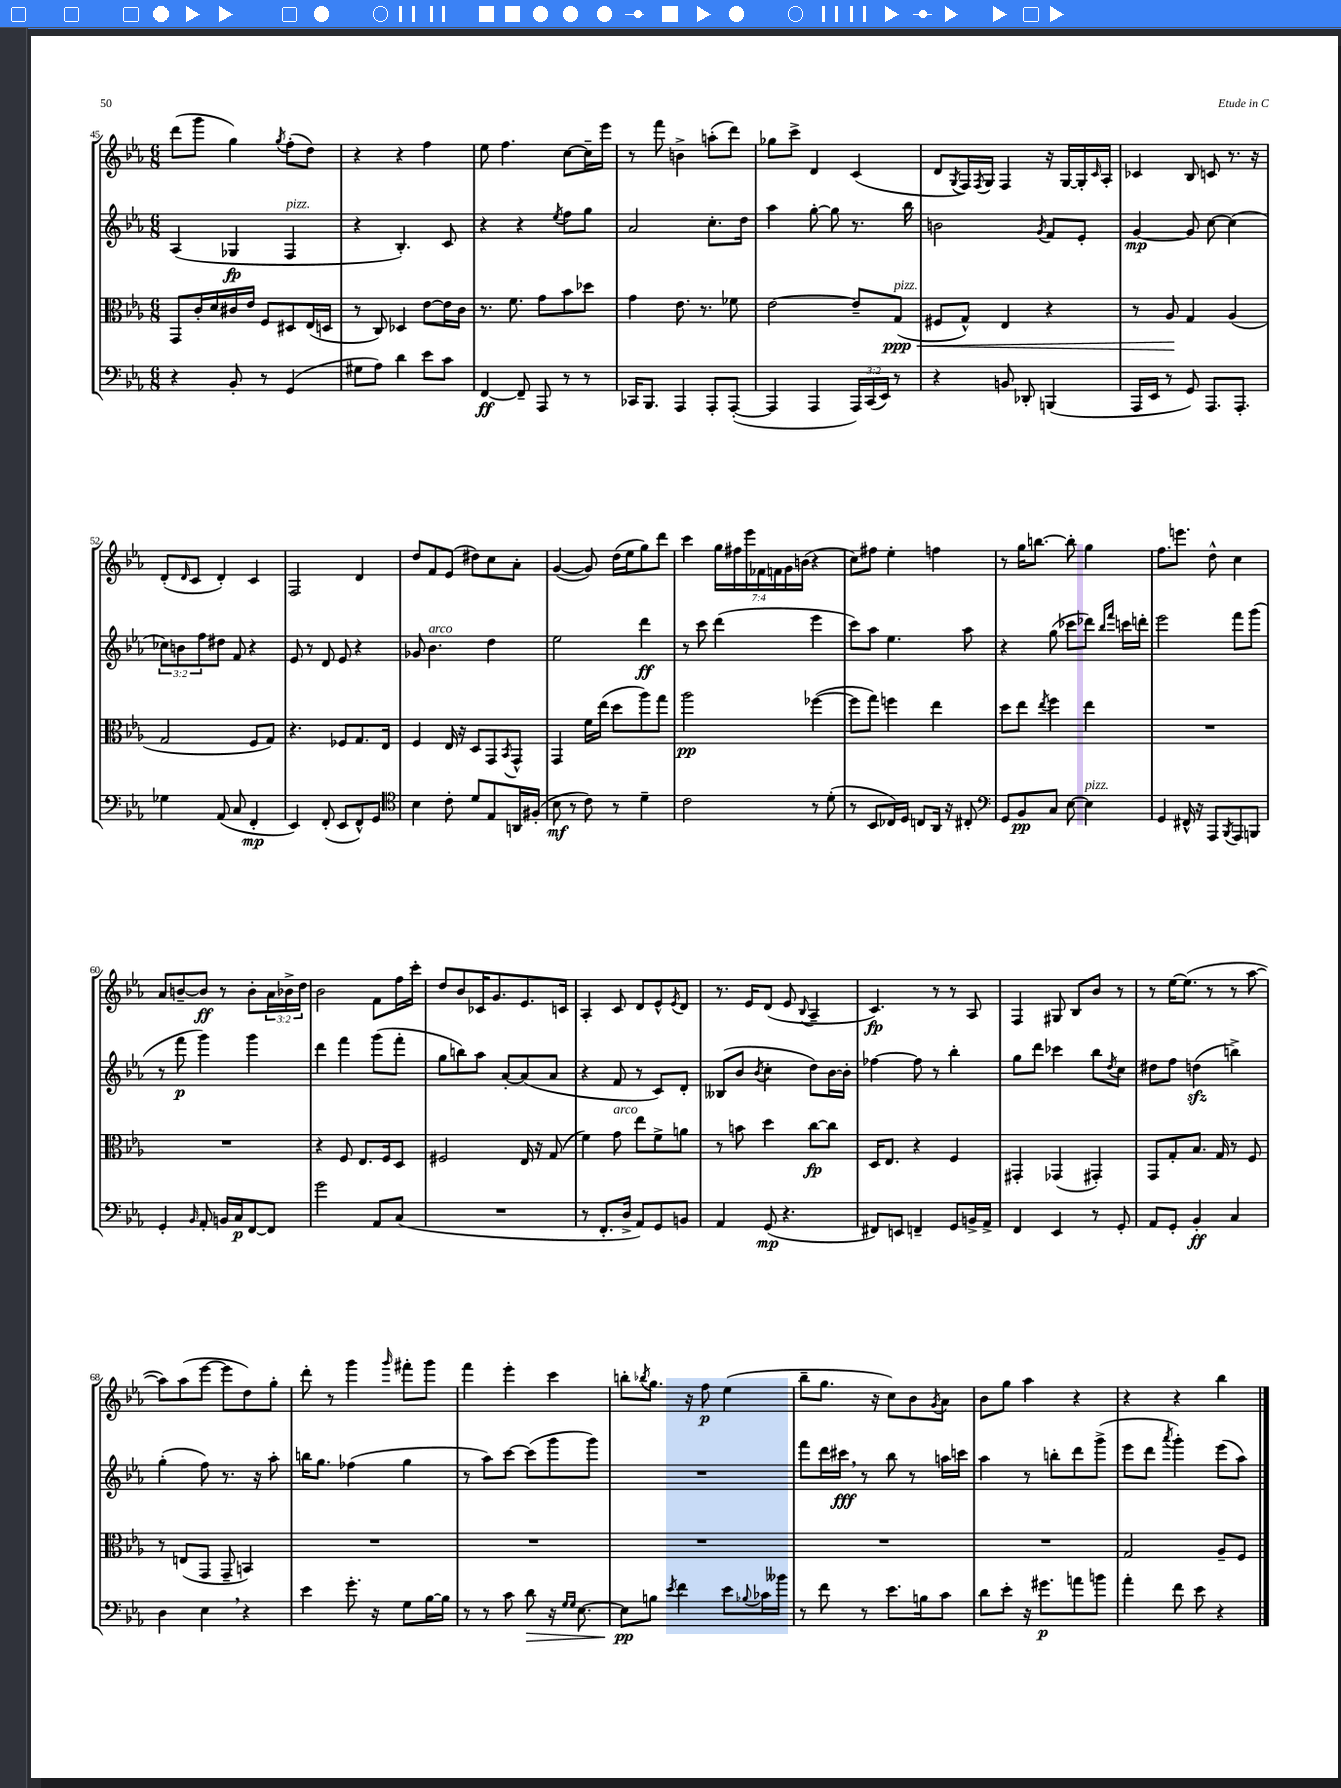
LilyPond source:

<<
\new StaffGroup <<
\new Staff = "s0" {
    \clef treble \key ees \major \numericTimeSignature \time 6/8 \override Staff.TupletNumber.text = #tuplet-number::calc-fraction-text
    d'''8( g'''8 g''4) \acciaccatura { g''8 } f''8-.( d''8) |
    r4 r4 f''4 |
    ees''8 f''4. c''8~ c''16-- ees'''16 |
    r8 f'''8 b'4-> a''8-.( d'''8) |
    ges''8 c'''8-> d'4 c'4( |
    d'8 \acciaccatura { g8 } f16) \acciaccatura { f8 } g16 f4 r16 g16~ g16-. \grace { c'16 } aes16-. |
    ces'4 bes8 c'8 r8. r16 |
    d'8-.( \grace { d'16 } c'8 d'4-.) c'4 |
    f2 d'4 |
    d''8 f'8 ees'8( dis''8) c''8 aes'8-. |
    g'4~( g'8) d''16( ees''16 g''8) d'''8 |
    c'''4 \tuplet 7/4 { g''16 fis''16 ees'''16 fes'16 f'16 g'16 b'16( } r4 |
    c''8) fis''8 ees''4-. f''4 |
    r8 g''16 b''8.~ b''8-. g''4 |
    f''8. e'''8. d''8-^ c''4 |
    aes'8 b'8~-- b'8\ff r8 b'8-. \tuplet 3/2 { aes'16 bes'16-> d''16 } |
    bes'2 f'8 f''16 c'''16-. |
    d''8 bes'8 ces'16 g'8. ees'8. c'16 |
    aes4-. c'8 d'8 ees'8-^ \acciaccatura { ees'8 } d'8 |
    r8. ees'16 d'8( ees'8 \appoggiatura { bes8 } aes4-- |
    c'4.\fp) r8 r8 aes8 |
    f4 gis8 bes8 bes'8 r8 |
    r8 ees''16~ ees''8.( r8 r8 aes''8~ |
    aes''8) aes''8( ees'''8~ ees'''8 d''8) g''8-. |
    d'''8-. r8 g'''4 \grace { g'''16 } fis'''8-. g'''8 |
    f'''4 ees'''4-. c'''4 |
    b''8-. \acciaccatura { bes''8 } g''8. r16 f''8\p ees''4( |
    bes''8-- g''8. r16 c''8) bes'8 \acciaccatura { g'8 } aes'8 |
    bes'8 g''8 aes''4 r4 |
    r4 r4 bes''4 \bar "|." |
}
\new Staff = "s1" {
    \clef treble \key ees \major \numericTimeSignature \time 6/8 \override Staff.TupletNumber.text = #tuplet-number::calc-fraction-text
    aes4( ges4\fp f4^\markup { \italic "pizz." } |
    r4 bes4.-.) c'8 |
    r4 r4 \acciaccatura { ees''8 } f''8 g''8 |
    aes'2 c''8.-. d''16 |
    aes''4 g''8~-. g''8 r8. bes''16 |
    b'2 \acciaccatura { g'8 } f'8 ees'8-. |
    g'4~\mp g'8 c''8~ c''4( |
    \tuplet 3/2 { ces''8) b'8 f''8 } dis''8 f'8 r4 |
    ees'8 r8 d'8 ees'8 r4 |
    ges'8 bes'4.^\markup { \italic "arco" } d''4 |
    ees''2 d'''4\ff |
    r8 c'''8 d'''4( ees'''4 |
    c'''8) aes''8 ees''4. aes''8 |
    r4 g''8( ces'''8 des'''8) \grace { bes''16 f'''16 } c'''16 d'''16-. |
    ees'''2 f'''8 g'''8( |
    r8 f'''8\p g'''4) g'''4 |
    d'''4 f'''4 g'''8( f'''8-. |
    g''8 b''8) aes''8 aes'8~-. aes'8( aes'8 |
    r4 f'8 r8 c'8) d'8-. |
    beses8( bes'8 \acciaccatura { bes'8 } c''4-. d''8) bes'16~ bes'16-. |
    fes''4~ fes''8 r8 bes''4-. |
    g''8 d'''8 ces'''4 bes''8 \acciaccatura { d''8 } c''8 |
    dis''8 f''8 d''4\sfz( b''4->) |
    g''4-.( f''8) r8. r16 aes''8-. |
    b''16 g''8. fes''4( g''4 |
    r8 aes''8) c'''8~ c'''8( g'''8 g'''8) |
    R2. |
    f'''8 d'''16 cis'''16\fff \breathe r8 bes''8 r8 a''16 c'''16 |
    aes''4 r8 b''8-. d'''8 g'''8->( |
    ees'''8 d'''8 \acciaccatura { aes'''8 } g'''4-.) ees'''8( aes''8) \bar "|." |
}
\new Staff = "s2" {
    \clef alto \key ees \major \numericTimeSignature \time 6/8
    g,8 c'16-. d'16 cis'16 ees'16 f8 dis8 ees16( d16 |
    r8 c8) des4 ees'8~ ees'16 c'16 |
    r8. f'8. g'8 bes'8 des''8 |
    g'4 ees'8. r8. fes'8 |
    ees'2~ ees'8-- g8\ppp\<^\markup { \italic "pizz." }( |
    fis8 g8-^) ees4 r4 |
    r8 aes8\! g4 aes4( |
    g2 f8 g8) |
    r4. fes8 g8. ees16 |
    f4 ees16 r16 d8 g,8 \acciaccatura { bes,8 } g,8-^ |
    g,4 f'16 ees''16( d''8 aes''8) g''8 |
    aes''2\pp fes''4~( |
    fes''8 g''8) f''4 ees''4 |
    d''8 ees''8 \acciaccatura { ees''8 } f''4 ees''4 |
    R2. |
    R2. |
    r4 f8 ees8. f16 d8 |
    fis2 ees16 r16 g8( |
    f'4) g'8^\markup { \italic "arco" } ees''8 f'8-> a'8 |
    r8 b'8 d''4 c''8~\fp c''8 |
    d16 ees8. r4 f4 |
    gis,4-. ges,4( gis,4-.) |
    g,8 g8-. bes8. g16 r8 f8 |
    r8 e8( g,8 g,8-- b,4) |
    R2. |
    R2. |
    R2. |
    R2. |
    R2. |
    g2 aes8-- f8 \bar "|." |
}
\new Staff = "s3" {
    \clef bass \key ees \major \numericTimeSignature \time 6/8 \override Staff.TupletNumber.text = #tuplet-number::calc-fraction-text
    r4 bes,8-. r8 g,4( |
    gis8 aes8) d'4 ees'8 c'8 |
    f,4~\ff f,8-- aes,,8 r8 r8 |
    ces,16 bes,,8. aes,,4 aes,,8-. aes,,8~-.( |
    aes,,4 aes,,4 \tuplet 3/2 { aes,,16) c,16( ees,16) } r8 |
    r4 b,8 des,8-. b,,4( |
    aes,,16 ees,16 r8 g,8) aes,,8. aes,,8.-. |
    ges4 aes,8( c8 f,4-.\mp |
    ees,4) f,8-.( ees,8 f,8-^) g,8 |
    \clef tenor bes4 c'8-. d'8 ees8 a,16 fis16-.( |
    bes8\mf r8 c'8) r8 d'4-- |
    c'2 r8 d'8-.( |
    r8 bes,8 ces16) d16 c8 aes,16 r16 cis8-. |
    \clef bass g,8 bes,8\pp c8 ees8~ ees4^\markup { \italic "pizz." } |
    g,4 fis,16-^ r16 aes,,8 \acciaccatura { bes,,8 } aes,,8 b,,8 |
    g,4-. \grace { bes,16 } aes,8-. b,16 c16\p f,8~ f,8 |
    g'2 aes,8 c8( |
    R2. |
    r8 f,8.-. d16-> aes,8) g,8 b,8 |
    aes,4 g,8\mp( r4. |
    fis,8) e,8 f,4-- g,8 b,16-> aes,16-> |
    f,4 ees,4 r8 g,8-. |
    aes,8 g,8-. bes,4-.\ff c4 |
    d4 ees4 \breathe r4 |
    ees'4 g'8.-. r16 g8 bes16~ bes16 |
    r8 r8 c'8 d'8\> r16 \grace { g16 g16 } ees8.~ |
    ees8\pp\! b8 \acciaccatura { ees'8 } f'4 ees'8 \appoggiatura { bes8 } ces'16 beses'16 |
    r8 f'8 r8 ees'8. b16 c'8 |
    d'8 ees'8-. r16 gis'8.\p a'8 b'8 |
    aes'4-. f'8 ees'8 r4 \bar "|." |
}
>>
>>
\layout { \context { \Score currentBarNumber = #45 } }
